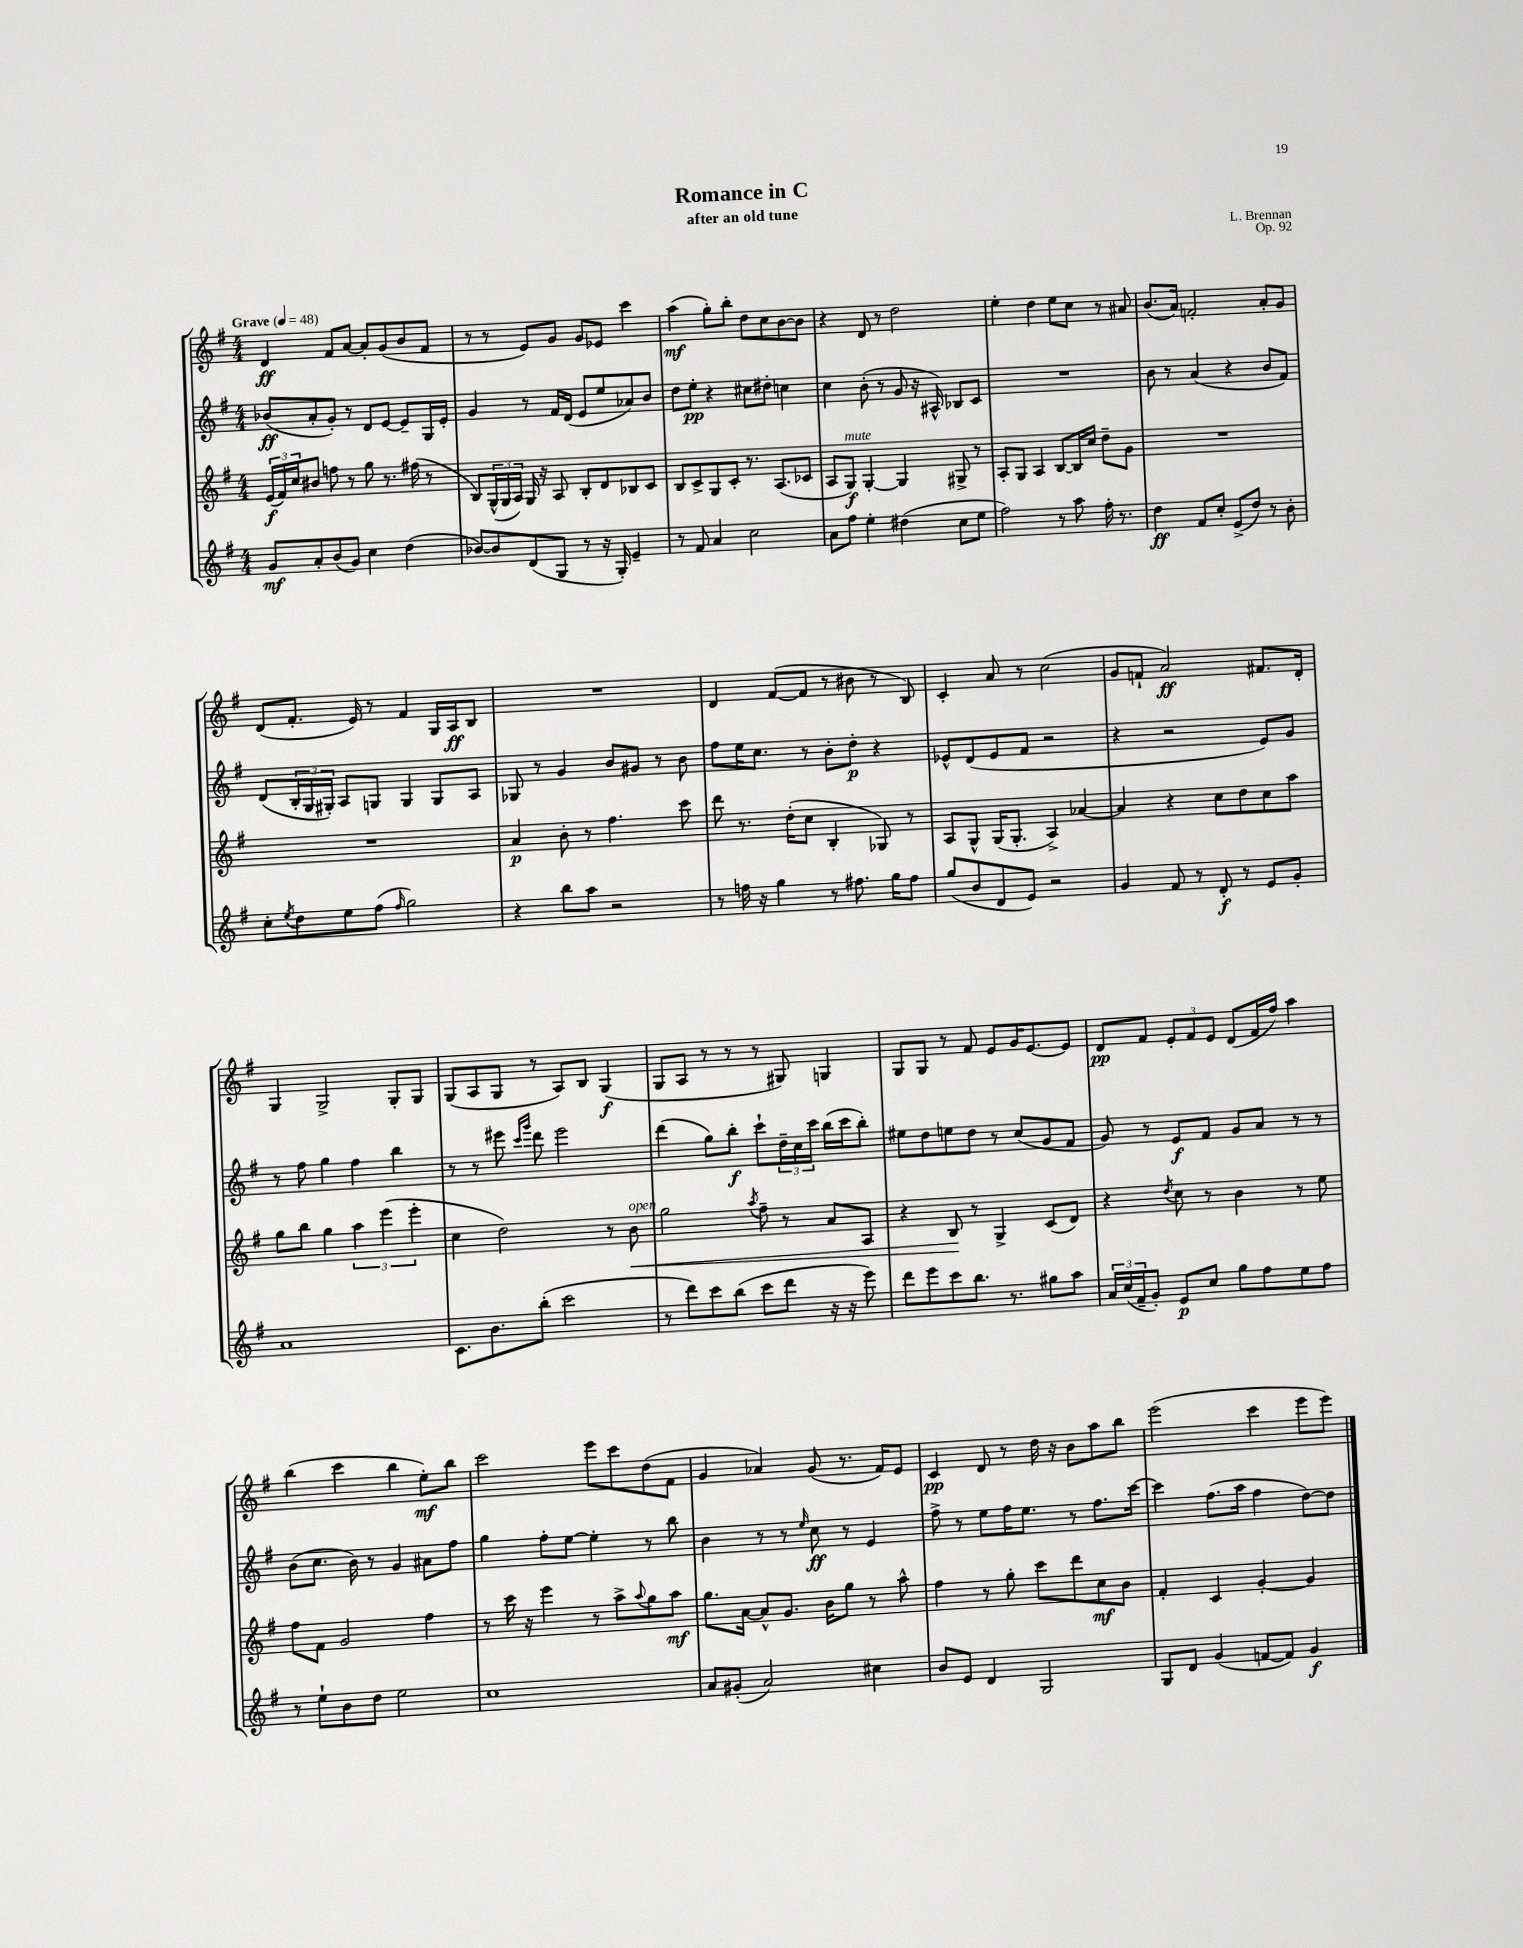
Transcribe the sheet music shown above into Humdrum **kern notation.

**kern	**kern	**kern	**kern
*staff4	*staff3	*staff2	*staff1
*clefG2	*clefG2	*clefG2	*clefG2
*k[f#]	*k[f#]	*k[f#]	*k[f#]
*M4/4	*M4/4	*M4/4	*M4/4
*MM48	*MM48	*MM48	*MM48
8g/L	(24e/LL	(8b-/L	4d/
.	24f#/)	.	.
.	24cc/J	.	.
8a'/	8b#/J	8a'/	.
(8b/	8ff\	8g'/J)	8f#/L
8g/J)	8r	8r	[8a/J
4cc\	8gg\	8d/L	8a'/]L
.	8.r	[8e/J	(8g/
(4dd\	.	8e~/]L	8b/
.	(16ff#\	.	.
.	8r	16G/L	8f#/J
.	.	16e'/JJ	.
=	=	=	=
[8b-/L)	8B/L)	4g/	8r
8b-/]	(24G^^/L	.	8r
.	24G/	.	.
.	24A/JJ)	.	.
(8d/	16G/	8r	8e/L)
.	16r	.	.
8G/J	8A/	16f#/LL	8g/J
.	.	(16d/JJ	.
8r	8B'/L	8e/L	8g/L
16r	8d/	8ee/	8e-/J
16G'/)	.	.	.
4e~/	8B-/	8a-/)	4ccc\
.	8c/J	8b/J	.
=	=	=	=
8r	8B/L	8dd\L	(4aa\
8f#/	8c^/	8ee'\J	.
4a/	8G/	4r	8gg'\L)
.	8c'/J	.	8bb'\J
2cc\	8.r	8cc#\L	8dd\L
.	.	8dd#'\J	8cc\
.	(8.A/L	.	.
.	.	4cc\	[8b\
.	8c-/J	.	8b\]J
=	=	=	=
8a\L	8A/L	4cc\	4r
8ff#\J	8G/J)	.	.
4ee'\	[4G'/	(8b'\	8d/
.	.	8r	8r
(4dd#\	4G/]	8g/	2dd\
.	.	16r	.
.	.	16A#^^/)	.
8cc\L	8G#^/	8B-/L	.
8ee\J	8r	8c/J	.
=	=	=	=
2ff#\)	8A'/L	1r	4ee'\
.	8G/J	.	.
.	4A/	.	4dd\
8r	[8B/L	.	8ee\L
8aa\	16B/]L	.	8cc\J
.	16cc/JJ	.	.
16ff#'\	8dd~\L	.	8r
8.r	.	.	.
.	8g\J	.	8a#/
=	=	=	=
4dd\	1r	8b\	(8.b/L
.	.	8r	.
.	.	.	16a/Jk)
8f#/L	.	(4a/	2f'/
8cc'/J	.	.	.
(8e^/L	.	4r	.
8dd/J)	.	.	.
8r	.	8b/L	8a'/L
8b'\	.	8f#/J)	8g/J
=	=	=	=
8cc'\L	1r	(8d/L	(8d/L
8qee/	.	.	.
8dd\	.	24B'/L	8.f#'/J
.	.	24G/	.
.	.	24G#'/JJ)	.
8ee\	.	8A/L	.
.	.	.	16e/)
(8ff#\J	.	8G/J	8r
16qqff#/	.	.	.
2gg\)	.	4G/	4f#/
.	.	8G/L	16G/LL
.	.	.	16A/J
.	.	8A/J	8B/J
=	=	=	=
4r	4a/	8G-/	1r
.	.	8r	.
8bb\L	8b'\	4g/	.
8aa\J	8r	.	.
2r	4.ff#\	8b/L	.
.	.	8g#/J	.
.	.	8r	.
.	8ccc\	8b\	.
=	=	=	=
8r	8ddd\	8ff#\L	4d/
16ff\	8.r	16ee\K	.
16r	.	8.cc\J	.
4gg\	.	.	([8f#/L
.	(16dd'\LK	.	.
.	8cc\J	8r	8f#/]J
8r	4B'/	8b'\L	8r
8.ff#\	.	8dd'\J	8b#\
.	8G-/)	4r	8r
16gg\LK	.	.	.
8ff#\J	8r	.	8B/)
=	=	=	=
(8gg/L	8A/L	8e-^^/L	4c'/
8b/	8G^^/J	(8d/	.
8d/	(16G/LK	8e-/	8a/
.	8.G'/J	.	.
8e/J)	.	8f#/J	8r
2r	4A^/)	2r	(2cc\
.	[4a-/	.	.
=	=	=	=
4g/	4a-/]	4r	8g/L
.	.	.	8f`/J
8f#/	4r	2r	2a/)
8r	.	.	.
8d'/	8cc\L	.	.
8r	8dd\	.	.
8e/L	8cc\	8e/L)	8.f#/L
8g'/J	8aa\J	8g/J	.
.	.	.	16d'/Jk
=	=	=	=
1a	8gg\L	8r	4G/
.	8bb\J	8ff#\	.
.	4gg\	4gg\	2G^/
.	6aa\	4ff#\	.
.	(6eee\	.	.
.	.	4bb\	8G'/L
.	6eee'\	.	.
.	.	.	8G/J
=	=	=	=
8.c\L	4cc\	8r	(8G/L
.	.	8r	8A/
8.b\	.	.	.
.	2dd\)	8eee#\	8G/J
.	.	16qqccc/LL	.
.	.	16qqggg/JJ	.
(8bb'\J	.	8ddd\	8r
2ccc\	.	2eee#\	8A/L)
.	.	.	8B/J
.	8r	.	(4G/
.	8b\	.	.
=	=	=	=
8r	2gg\	(4ddd\	8G/L
8ddd\L)	.	.	8A/J
8ccc\	.	8gg\L)	8r
(8bb\J	.	8bb'\J	8r
.	8qaa/	.	.
8ccc\L	8ff#~\	8ccc`\L	8r
8ddd\J	8r	24dd~\L	8G#/)
.	.	24cc\	.
.	.	24ccc\JJ	.
16r	8a/L	(16bb\LL	4G/
16r	.	16ccc\J	.
8eee\)	8A/J	8bb'\J)	.
=	=	=	=
8ddd\L	4r	8ee#\L	8G/L
8eee\	.	8dd\	8G/J
8ccc\	8B/	8ee\	8r
8.bb\J	8r	8dd\J	8f#/
.	4G^/	8r	8e/L
8.r	.	.	.
.	.	(8cc/L	16g/K
.	.	.	[8.e/
8gg#\L	(8c/L	8g/	.
8aa\J	8d/J)	8f#/J	8e/]J
=	=	=	=
24a/LL	4r	8g/)	8d/L
(24cc/	.	.	.
24f#~/J	.	.	.
8g'/J)	.	8r	8f#/J
.	8qdd/	.	.
8e/L	8cc\	8e/L	12e'/L
.	.	.	12f#/
8cc/J	8r	8f#/J	.
.	.	.	12e/J
8gg\L	4b\	8g/L	(8d/L
8ff#\	.	8a/J	16f#/L
.	.	.	16ff#/JJ)
8ee\	8r	8r	4aa\
8ff#\J	8ee\	8r	.
=	=	=	=
8r	8ff#\L	(8b\L	(4bb\
8ee`\L	8f#\J	8.cc\J	.
8b\	2g/	.	4ccc\
.	.	16b\)	.
8dd\J	.	8r	.
2ee\	.	4g/	4bb\
.	4ff#\	8a#\L	8ee'\L)
.	.	8ff#\J	8bb\J
=	=	=	=
1cc	8r	4gg\	2ccc\
.	16ccc\	.	.
.	16r	.	.
.	4eee\	8ff#'\L	.
.	.	[8ee\J	.
.	8r	4ee'\]	8eee\L
.	8aa^\L	.	8ccc\
.	8qqaa/	.	.
.	8gg\	8r	(8dd\
.	8aa\J	8bb\	8f#\J
=	=	=	=
8a/L	8.gg\L	4b\	4g/
(8g#'/J	.	.	.
.	[16a\Jk	.	.
2a/)	8a^^/]L	8r	4a-/)
.	8.g/J	8r	.
.	.	16qqee/	.
.	.	8cc\	(8g/
.	16b\LK	.	.
.	8gg\J	8r	8.r
4cc#\	8r	4e/	.
.	.	.	16f#/LK)
.	8aa^^\	.	8e/J
=	=	=	=
8b/L	4ff#\	8ff#^\	4c/
8e/J	.	8r	.
4d/	8r	8ee\L	8d/
.	8gg'\	16ff#\K	8r
.	.	8.ee\J	.
2G/	8ccc\L	.	16dd\
.	.	.	16r
.	8ddd\	8r	8b\L
.	8cc\	8.ff#\L	8aa\
.	8b\J	.	8bb\J
.	.	[16ccc\Jk	.
=	=	=	=
8G/L	4f#'/	4ccc\]	(2eee\
8d/J	.	.	.
(4g/	4c/	(8.ff#\L	.
.	.	16aa\Jk	.
[8f/L	[4g'/	4ff#\	4ccc\
8f/]J)	.	.	.
4g/	4g/]	[8dd\L)	8eee\L
.	.	8dd\]J	8eee\J)
==	==	==	==
*-	*-	*-	*-
